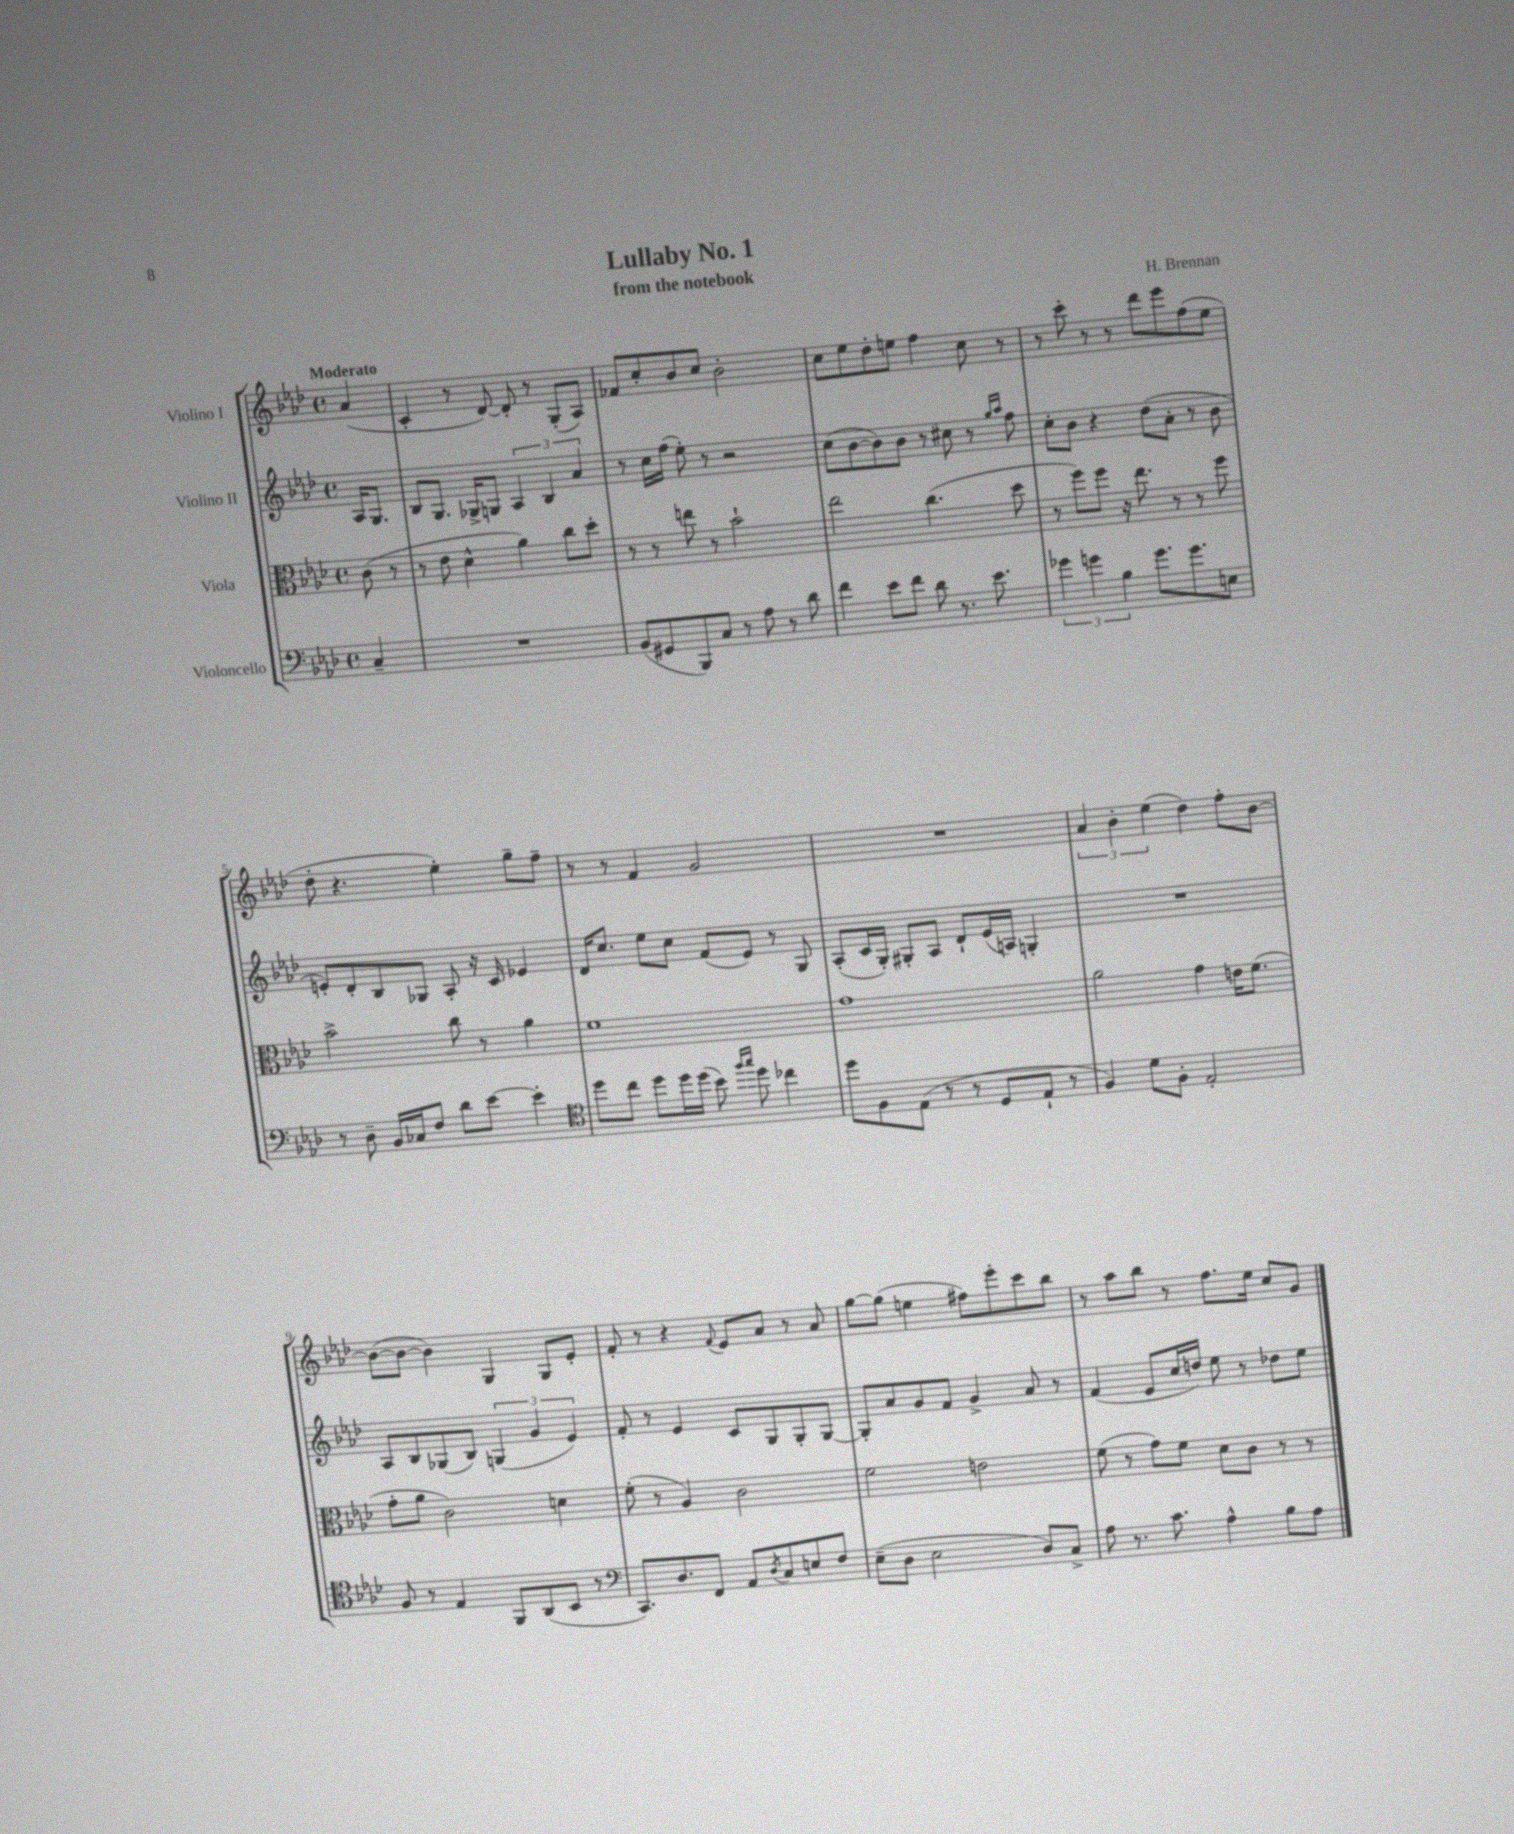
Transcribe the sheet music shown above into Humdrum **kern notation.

**kern	**kern	**kern	**kern
*part4	*part3	*part2	*part1
*staff4	*staff3	*staff2	*staff1
*I"Violoncello	*I"Viola	*I"Violino II	*I"Violino I
*clefF4	*clefC3	*clefG2	*clefG2
*k[b-e-a-d-]	*k[b-e-a-d-]	*k[b-e-a-d-]	*k[b-e-a-d-]
*M4/4	*M4/4	*M4/4	*M4/4
*met(c)	*met(c)	*met(c)	*met(c)
=	=	=	=
!	!	!	!LO:TX:a:B:t=Moderato
4C~/	(8c\	16A-/KL	(4a-/
.	.	8.G/J	.
.	8r	.	.
=1	=1	=1	=1
1r	8r	8B-/L	4c'/
.	8e-\	8.G/J	.
.	4d-^^\	.	8r
.	.	16G-X^/KL	.
.	.	8Gn/J	[8d-/)
.	4a-\)	6A-/	8d-'/]
.	.	.	8r
.	.	6B-/	.
.	8cc\L	.	(8G'/L
.	.	6a-/	.
.	8dd-'\J	.	8A-/J)
=2	=2	=2	=2
(8BB-/L	8r	8r	8f-X/L
8GG#X/	8r	16cc\LL	8cc'/
.	.	(16ff\JJ	.
8BBB-/)	8een\	8ee-'\)	8b-/
8C/J	8r	8r	8cc/J
8r	2b-`\	2r	2b-'\
8A-\	.	.	.
8r	.	.	.
8d-\	.	.	.
=3	=3	=3	=3
4f\	2ee-\	(8cc\L	8cc\L
.	.	[8b-\	8ee-\
8e-\L	.	8b-\])	8dd-'\
8f\J	.	8b-\J	8een\J
8d-\	(4.cc\	8r	4ff\
8.r	.	8cc#X\	.
.	.	8r	8cc\
8.e-\	.	.	.
.	.	16qqgg/LL	.
.	.	16qqaa-/JJ	.
.	8dd-\	8ff\	8r
=4	=4	=4	=4
6g-X\	8r	8cc'\L	8r
.	8ff\L)	8b-\J	8ccc'\
6gn\	.	.	.
.	8ff\J	4r	8r
6B-\	.	.	.
.	16r	.	8r
.	8.ee-\	.	.
8.g\L	.	(8dd-\L	8ddd-\L
.	8r	8a-'\J	8eee-\
8.g\	.	.	.
.	8r	8r	(8ff\
8En\J	8ff\	8b-\	8ee-\J
!!LO:LB:g=z
=5	=5	=5	=5
8r	2b-^\	8en'/L)	8dd-'\
8D-~\	.	8d-'/	4.r
16BB-/LL	.	8B-/	.
16C-X/J	.	.	.
8F/J	.	8G-X/J	.
8d-\L	8cc\	8A-'/	4ee-'\)
[8e-\J	8r	16r	.
.	.	16c/	.
4e-'\]	4a-\	4e-X/	8gg~\L
.	.	.	8ff~\J
=6	=6	=6	=6
*clefC4	*	*	*
8dd-\L	1f	16d-/KL	8r
.	.	8.cc/J	.
8cc\J	.	.	8r
8dd-\L	.	8ee-\L	4f/
16dd-\L	.	8cc\J	.
(16dd-\JJ	.	.	.
8b-\)	.	(8f/L	2g/
16qqff/LL	.	.	.
16qqgg/JJ	.	.	.
8dd-\	.	8e-/J)	.
4cc-X\	.	8r	.
.	.	8G/	.
=7	=7	=7	=7
8dd-\L	1g	(8A-'/L	1r
8F\	.	16c/L	.
.	.	16G'/JJ)	.
(8E-\J	.	8G#X'/L	.
8r	.	8A-/J	.
8r	.	8d-`/L	.
8D-/L	.	(16e-/L	.
.	.	16An/JJ)	.
8E-`/J	.	4Gn'/	.
8r	.	.	.
=8	=8	=8	=8
4F/)	2a-\	1r	6a-/
.	.	.	6b-'\
8d-\L	.	.	.
.	.	.	(6ee-\
8F'\J	.	.	.
2E-'/	4g\	.	4dd-\)
.	16en\KL	.	8ff'\L
.	(8.f\J	.	.
.	.	.	[8b-\J
!!LO:LB:g=z
=9	=9	=9	=9
8F/	8g'\L	8A-/L	(8b-\L_
8r	8a-\J	8B-/	8b-\J_
4E-/	2c\)	(8G-X/	4b-\])
.	.	8B-/J)	.
8FF/L	.	(6Gn/	4G/
(8AA-/	.	.	.
.	.	6g/	.
8BB-/J	4dn\	.	8G/L
.	.	6e-/)	.
8r	.	.	8e-'/J
=10	=10	=10	=10
*clefF4	*	*	*
8.CC/L)	(8f'\	8f'/	8f'/
.	8r	8r	8r
8.D-/	.	.	.
.	4A-/)	4e-/	4r
8FF/J	.	.	.
.	.	.	8qqf/
8AA-/L	2c\	8c/L	8e-/L
8qD-/	.	.	.
8C/	.	8G/	8a-/J
8En/	.	8G'/	8r
8F/J	.	[8G/J	8a-/
=11	=11	=11	=11
(8E-~\L	2f\	8G'/L]	[8gg\L
8D-\J	.	8a-/	(8gg\J]
2E-\	.	8g/	4een\
.	.	8f/J	.
.	2en\	4g^/	8ff#X\L)
.	.	.	8eee-'\
8D-/L)	.	8a-/	8ccc\
8C^/J	.	8r	8bb-\J
=12	=12	=12	=12
8A-\	(8f\	(4f/	8r
8.r	8r	.	8aa-\L
.	8g\L)	8e-/L	8bb-\J
8.c\	.	.	.
.	8f\J	16cc/L	8r
.	.	16ddn/JJ)	.
4A-^^\	8d-\L	8ee-\	8.ff\L
.	8c\J	8r	.
.	.	.	16ee-\Jk
8B-\L	8r	8dd-X\L	8cc/L
8A-\J	8r	8ee-\J	8g/J
==	==	==	==
*-	*-	*-	*-
